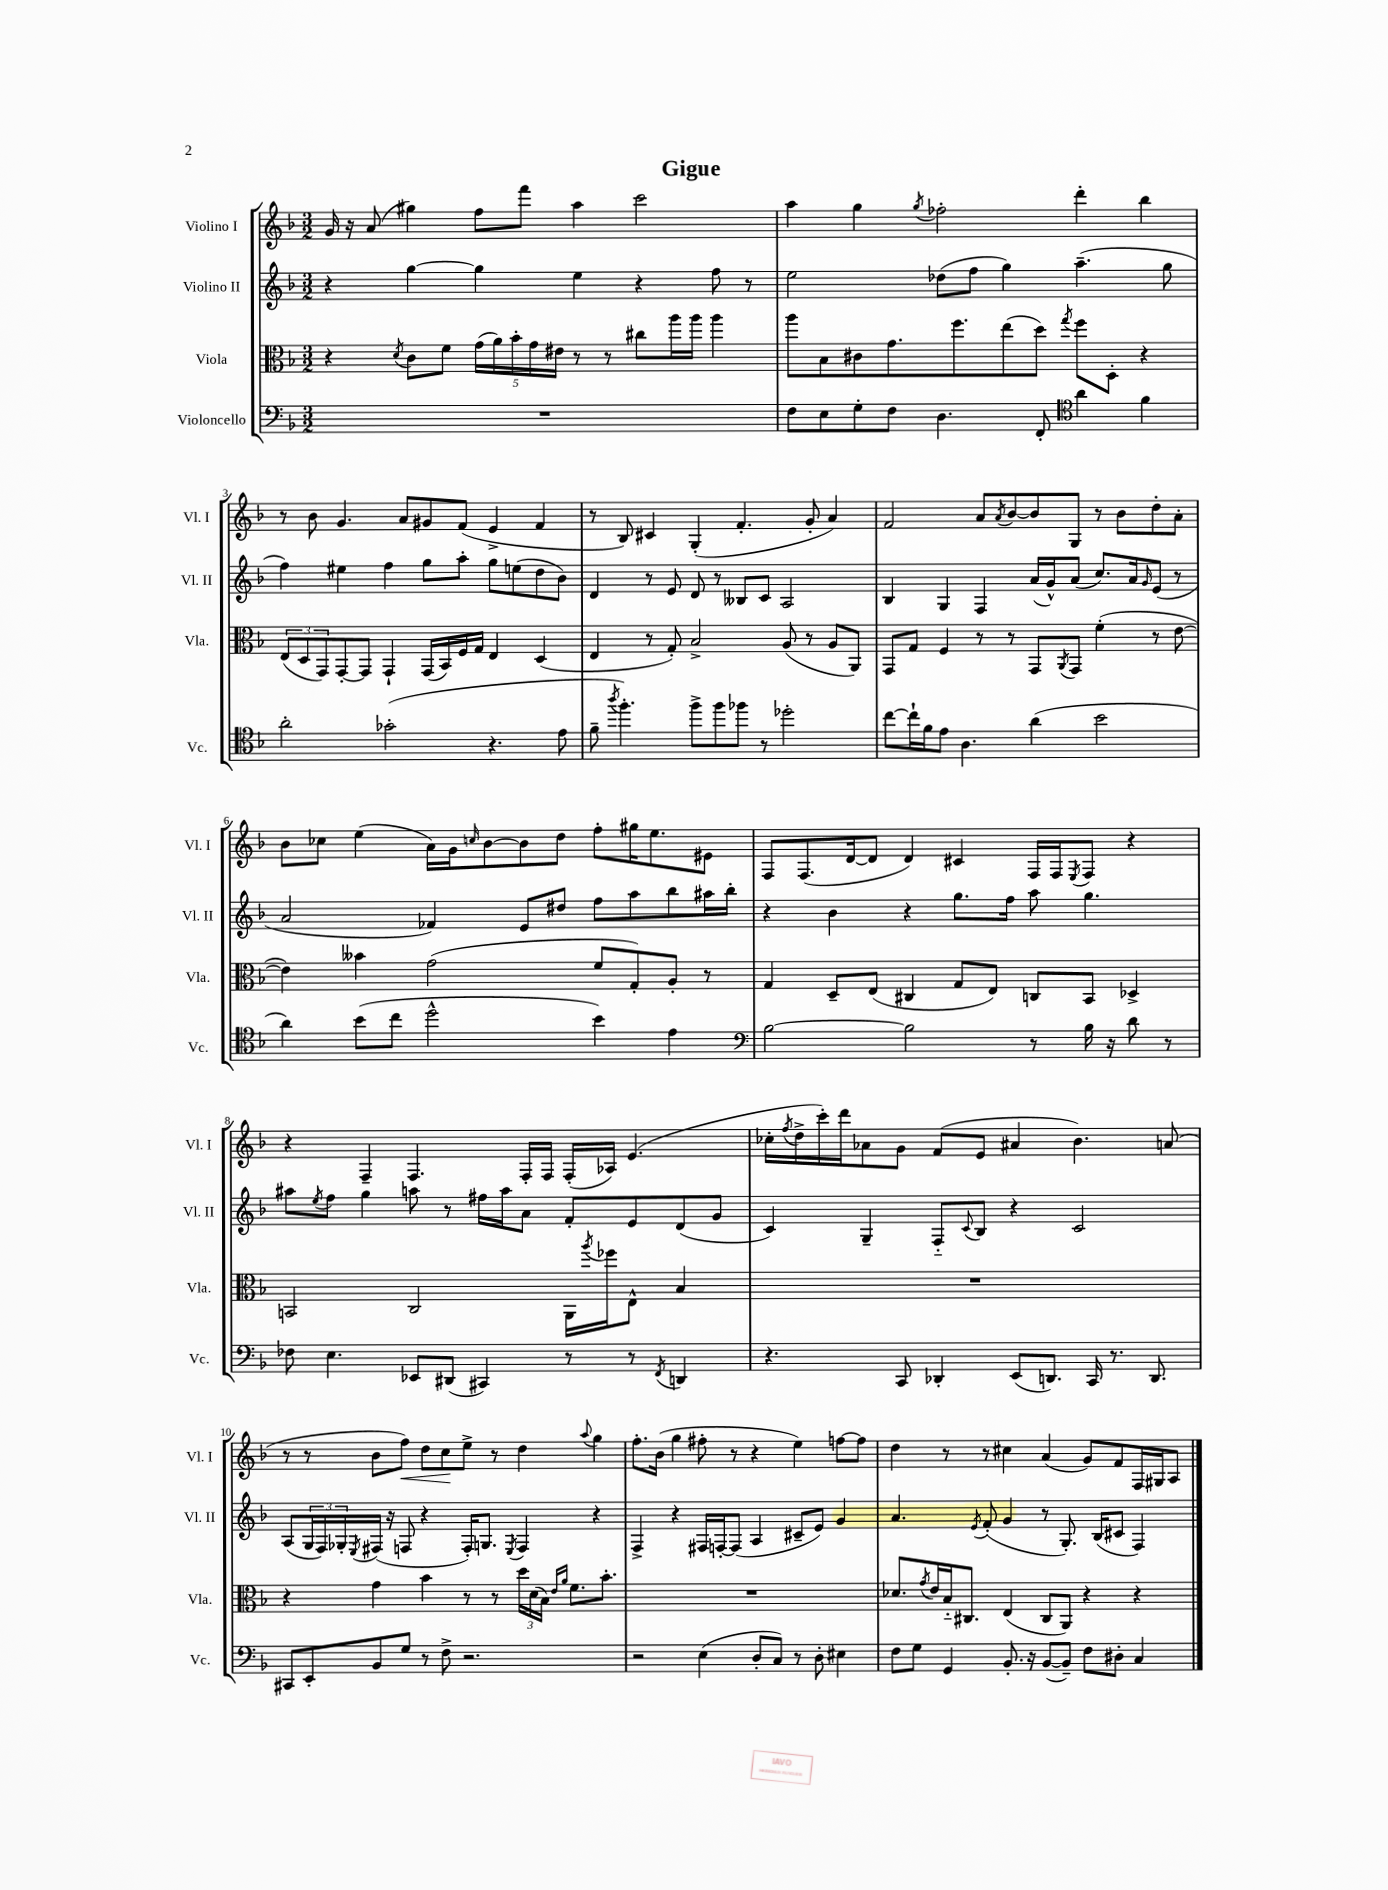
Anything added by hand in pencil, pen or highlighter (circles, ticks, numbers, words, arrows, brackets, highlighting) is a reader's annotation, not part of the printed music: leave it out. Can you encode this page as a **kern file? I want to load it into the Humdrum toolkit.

**kern	**kern	**kern	**kern	**dynam
*part4	*part3	*part2	*part1	*part1
*staff4	*staff3	*staff2	*staff1	*staff1
*I"Violoncello	*I"Viola	*I"Violino II	*I"Violino I	*
*I'Vc.	*I'Vla.	*I'Vl. II	*I'Vl. I	*
*clefF4	*clefC3	*clefG2	*clefG2	*
*k[b-]	*k[b-]	*k[b-]	*k[b-]	*
*M3/2	*M3/2	*M3/2	*M3/2	*
=1	=1	=1	=1	=1
1.r	4r	4r	16g/	.
.	.	.	16r	.
.	.	.	(8a/	.
.	8qd/	.	.	.
.	8c\L	[4gg\	4gg#X\)	.
.	8f\J	.	.	.
.	(20g\LL	4gg\]	8ff\L	.
.	20a\)	.	.	.
.	20b-'\	.	.	.
.	.	.	8fff\J	.
.	20g\	.	.	.
.	20e#X\JJ	.	.	.
.	8r	4ee\	4aa\	.
.	8r	.	.	.
.	8cc#X\L	4r	2ccc\	.
.	16aa\L	.	.	.
.	16aa\JJ	.	.	.
.	4aa\	8ff\	.	.
.	.	8r	.	.
=2	=2	=2	=2	=2
8F\L	8aa\L	2ee\	4aa\	.
8E\	8B-\	.	.	.
8G'\	8c#X\	.	4gg\	.
8F\J	8.g\	.	.	.
.	.	.	8qgg/	.
4.D\	.	(8dd-X\L	2ff-X'\	.
.	8.ff\	.	.	.
.	.	8ff\J	.	.
.	(8ee\	4gg\)	.	.
8FF'/	8dd\J)	.	.	.
*clefC4	*	*	*	*
.	8qgg/	.	.	.
4a\	8ff\L	(4.aa~\	4ddd'\	.
.	8D'\J	.	.	.
4f\	4r	.	4bb-\	.
.	.	8gg\	.	.
!!LO:LB:g=z
=3	=3	=3	=3	=3
2a'\	(12E/L	4ff\)	8r	.
.	12D/	.	.	.
.	.	.	8b-\	.
.	12GG/)	.	.	.
.	[8GG'/	4ee#X\	4.g/	.
.	8GG/J]	.	.	.
(2g-X'\	4GG`/	4ff\	.	.
.	.	.	8a/L	.
.	(16GG/LL	8gg\L	8g#X/	.
.	16BB-/)	.	.	.
.	16F/	8aa'\J	(8f/J	.
.	16G/JJ	.	.	.
4.r	4E/	8gg\L	4e^/	.
.	.	(8een\	.	.
.	(4D/	8dd\	4f/	.
8e\	.	8b-\J)	.	.
=4	=4	=4	=4	=4
8f~\	4E/	4d/	8r	.
8qaa/	.	.	.	.
4.ff'\)	.	.	8B-/)	.
.	8r	8r	4c#X/	.
.	8G'/)	8e/	.	.
8ff^\L	2B-^/	8d/	(4G'/	.
8ff\	.	8r	.	.
8ff-X\J	.	8B--X/L	4.f'/	.
8r	.	8c/J	.	.
2dd-X'\	(8A/	2A/	.	.
.	8r	.	8g'/	.
.	8A/L	.	4a/)	.
.	8AA/J)	.	.	.
=5	=5	=5	=5	=5
[8cc\L	8GG/L	4B-/	2f/	.
16cc`\L]	8G/J	.	.	.
16f\J	.	.	.	.
8e\J	4F/	4G/	.	.
4.A\	.	.	.	.
.	8r	4F/	8a/L	.
.	.	.	8qa/	.
.	8r	.	[8b-/	.
(4a\	8GG/L	(16a/LL	8b-/]	.
.	.	16g^^/J)	.	.
.	8qAA/	.	.	.
.	8GG/J	(8a/J	8G/J	.
2b-\	(4f'\	8.cc/L)	8r	.
.	.	.	8b-\L	.
.	.	16a/k	.	.
.	.	16qqg/	.	.
.	8r	(8e/J	8dd'\	.
.	[8e\	8r	8a'\J	.
!!LO:LB:g=z
=6	=6	=6	=6	=6
4a\)	4e\])	2a/	8b-\L	.
.	.	.	8cc-X\J	.
(8b-\L	4b--X\	.	(4ee\	.
8cc\J	.	.	.	.
2dd^^\	(2g\	4f-X/)	16a\LL)	.
.	.	.	16g\J	.
.	.	.	16qqccn/	.
.	.	.	[8b-\	.
.	.	8e/L	8b-\]	.
.	.	8dd#X/J	8dd\J	.
4b-\)	8f/L	8ff\L	8ff'\L	.
.	8G'/)	8aa\	16gg#X\K	.
.	.	.	8.ee\	.
4e\	8A'/J	8bb-\	.	.
.	8r	16aa#X\L	8e#X\J	.
.	.	16bb-'\JJ	.	.
=7	=7	=7	=7	=7
*clefF4	*	*	*	*
[2B-\	4G/	4r	8F/L	.
.	.	.	(8.F/	.
.	8D~/L	4b-\	.	.
.	.	.	[16d/k	.
.	(8E/J	.	8d/J]	.
2B-\]	4C#X/	4r	4d/)	.
.	8G/L	8.gg\L	4c#X/	.
.	8E/J)	.	.	.
.	.	16ff\Jk	.	.
8r	8Cn/L	8aa\	16F/LL	.
.	.	.	16F/J	.
.	.	.	8qE/	.
16B-\	8BB-/J	4.gg\	8F/J	.
16r	.	.	.	.
8d\	4D-X^/	.	4r	.
8r	.	.	.	.
!!LO:LB:g=z
=8	=8	=8	=8	=8
8F-X\	2BBn/	8aa#X\L	4r	.
.	.	8qee/	.	.
4.E\	.	8ff\J	.	.
.	.	4gg\	4F~/	.
8EE-X/L	2C/	8aan\	4.F/	.
(8DD#X/J	.	8r	.	.
4CC#X/)	.	16ff#X\LL	.	.
.	.	16aa\J	.	.
.	.	8a\J	16F'/LL	.
.	.	.	16F/JJ	.
8r	16AA\LL	8f'/L	(16F'/LL	.
.	8qaa/	.	.	.
.	16ff-X\J	.	16A-X/JJ)	.
8r	8E^^\J	8e/	(4.e/	.
8qFF/	.	.	.	.
4DDn/	4B-/	(8d/	.	.
.	.	8g/J	.	.
=9	=9	=9	=9	=9
4.r	1.r	4c/)	16cc-X'\LL	.
.	.	.	8qff/	.
.	.	.	16dd^\	.
.	.	.	16ccc'\)	.
.	.	.	16ddd\J	.
.	.	4G~/	8a-X\	.
8CC/	.	.	8g\J	.
4DD-X'/	.	8F/L	(8f/L	.
.	.	8qqc/	.	.
.	.	8B-/J	8e/J	.
(8EE/L	.	4r	4a#X/	.
8.DDn/J)	.	.	.	.
.	.	2c/	4.b-\)	.
16CC/	.	.	.	.
8.r	.	.	.	.
8.DD/	.	.	.	.
.	.	.	(8an/	.
!!LO:LB:g=z
=10	=10	=10	=10	=10
8CC#X/L	4r	(8A/L	8r	.
8EE'/	.	24G/L	8r	.
.	.	24F/)	.	.
.	.	24G-X'/	.	.
.	.	8qE/	.	.
8BB-/	4g\	(16F#X/JJ	8b-\L	.
.	.	16r	.	.
!	!	!	!	!LO:HP:b
8G/J	.	8Fn/	8ff\J)	<
8r	4b-\	4r	8dd\L	.
8F^\	.	.	8cc\	.
2.r	8r	16F'/KL)	8ee^\J	[
.	.	8.Gn/J	.	.
.	8r	.	8r	.
.	.	8qE/	.	.
.	24dd\LL	4F/	4dd\	.
.	(24d\	.	.	.
.	24B-\JJ)	.	.	.
.	16qqe/LL	.	.	.
.	16qqa/JJ	.	.	.
.	8.f\L	.	.	.
.	.	.	8qqaa/	.
.	.	4r	4gg\	.
.	8.b-'\J	.	.	.
=11	=11	=11	=11	=11
2r	1.r	4F^/	8.ff'\L	.
.	.	.	(16b-\Jk	.
.	.	4r	4gg\	.
(4E\	.	16F#X/LL	8ff#X'\	.
.	.	[16Fn'/J	.	.
.	.	(8F/J]	8r	.
8D'/L	.	4A/	4r	.
8C/J)	.	.	.	.
8r	.	8c#X~/L	4ee\)	.
8D'\	.	8e/J)	.	.
4E#X\	.	4g/	[8ffn\L	.
.	.	.	8ff\J]	.
=12	=12	=12	=12	=12
8F\L	8.d-X/L	4.a/	4dd\	.
8G\J	.	.	.	.
.	8qg/	.	.	.
.	16e/L	.	.	.
4GG/	16B-/J	.	8r	.
.	8.C#X/J	.	.	.
.	.	8qe/	.	.
.	.	(8f'/	8r	.
8.BB-'/	(4E/	4g/	4cc#X\	.
16r	.	.	.	.
([8BB-/L	8C#/L	8r	(4a/	.
8BB-~/J])	8AA/J)	8.G'/)	.	.
8F\L	4r	.	8g/L)	.
.	.	(16B-/KL	.	.
8D#X'\J	.	8c#X/J	8f/	.
4C/	4r	4F/)	16F/L	.
.	.	.	16G#X/J	.
.	.	.	8A/J	.
==	==	==	==	==
*-	*-	*-	*-	*-
